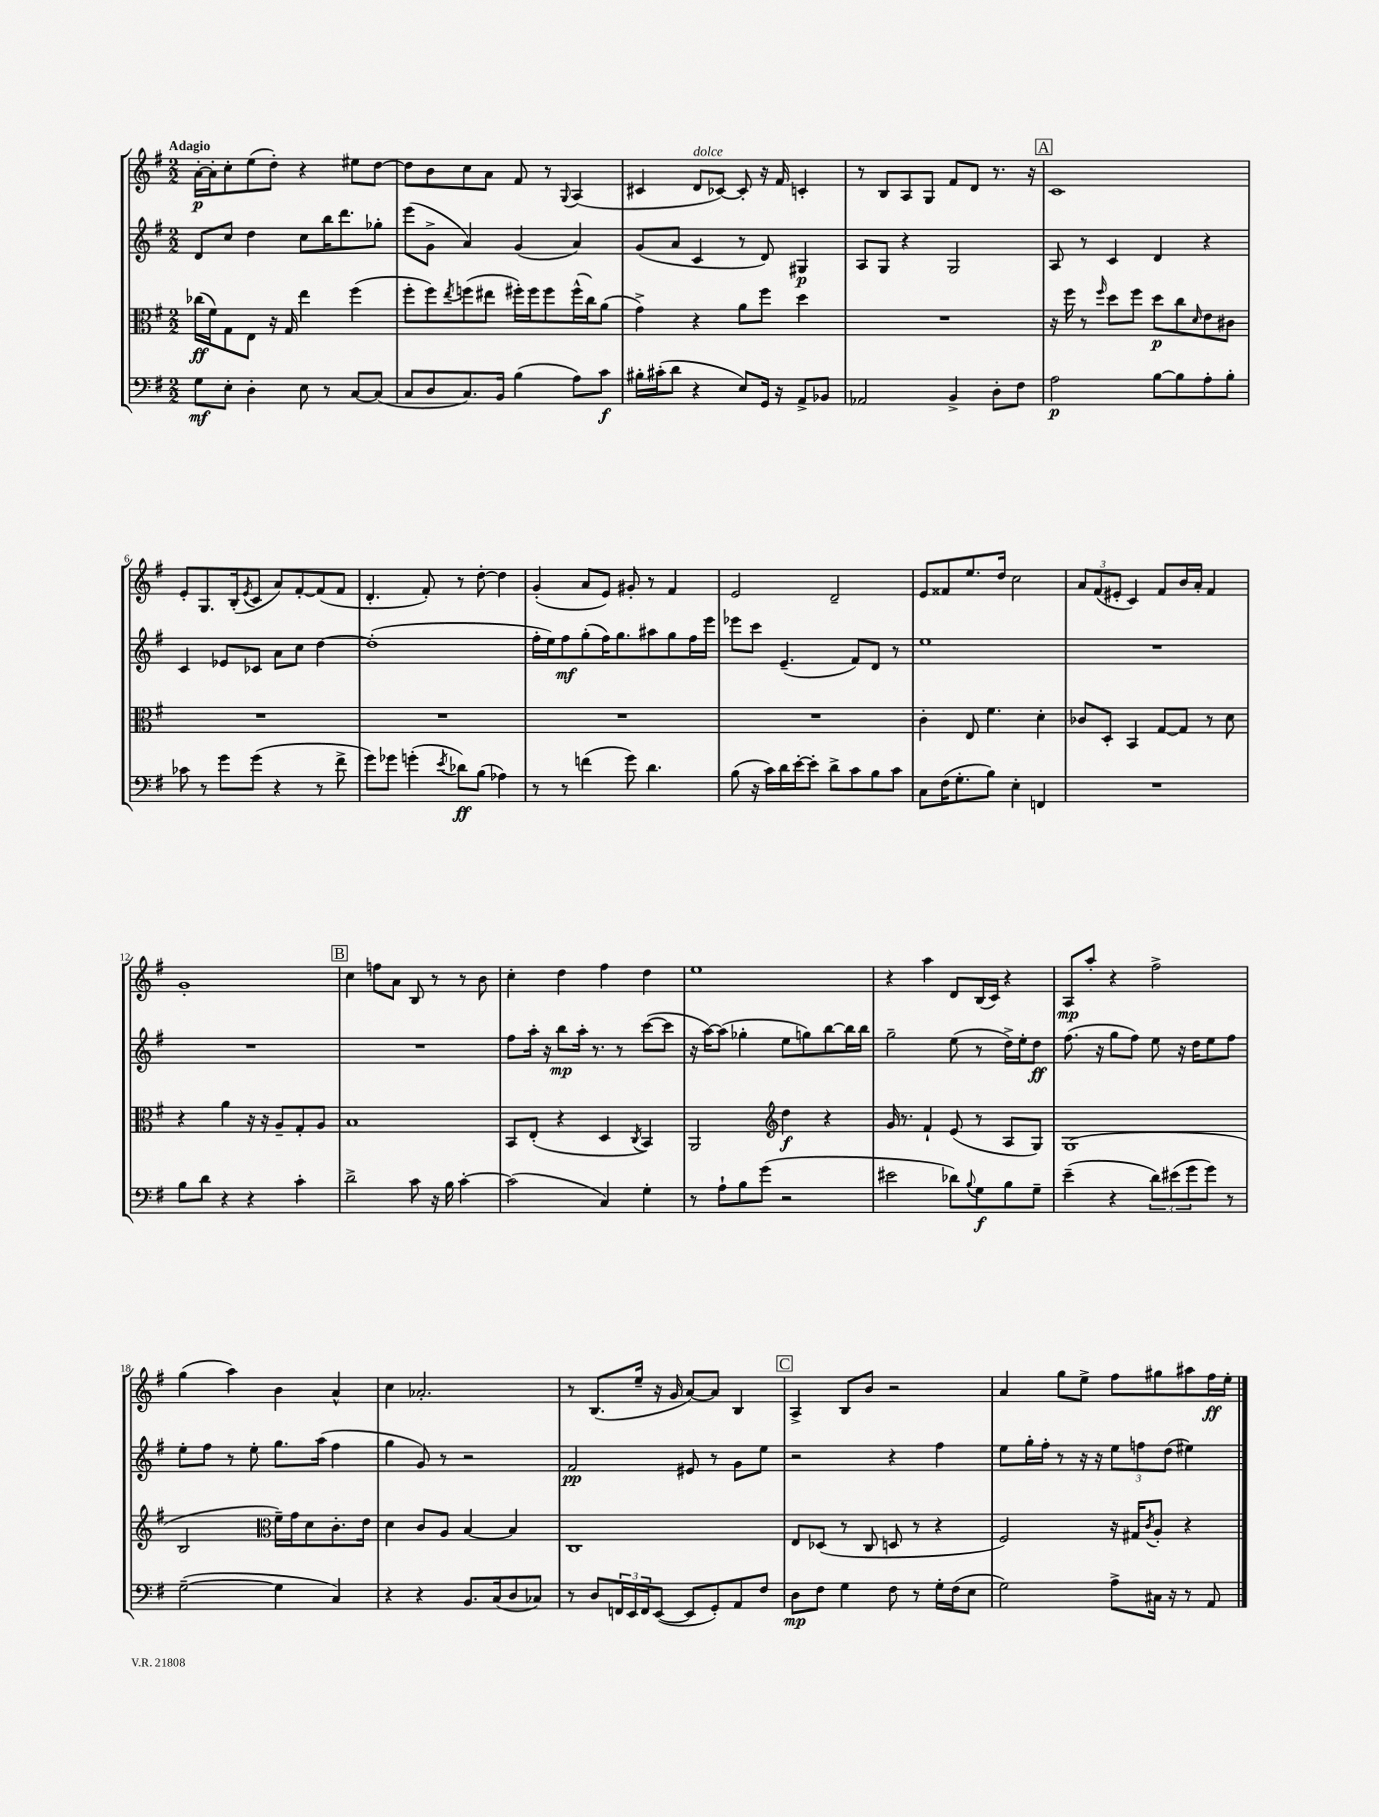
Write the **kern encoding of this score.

**kern	**kern	**kern	**kern
*staff4	*staff3	*staff2	*staff1
*clefF4	*clefC3	*clefG2	*clefG2
*k[f#]	*k[f#]	*k[f#]	*k[f#]
*M2/2	*M2/2	*M2/2	*M2/2
8G\L	(16cc-\LL	8d/L	[16a'\LL
.	16f#\J)	.	16a'\]J
8E'\J	8G\	8cc/J	8cc'\
4D'\	8E\J	4dd\	(8ee\
.	16r	.	8dd'\J)
.	16G/	.	.
8E\	4ee\	8cc\L	4r
8r	.	16bb\K	.
.	.	8.ddd\	.
[8C/L	(4ff#\	.	8ee#\L
(8C/]J	.	8gg-'\J	[8dd\J
=	=	=	=
8C/L	8ff#'\L	(8eee\L	8dd\]L
8D/	8ff#\)	8g^\J	8b\
.	8qee/	.	.
8.C/)	(8ff\	4a/)	8cc\
.	8ee#\J	.	8a\J
16BB/Jk	.	.	.
(4B\	16ff#'\LL)	(4g/	8f#/
.	16ff#\J	.	.
.	8ff#\	.	8r
.	.	.	8qqG/
8A\L)	(16ff#^^\L	4a/)	(4A/
.	16cc\J)	.	.
8c\J	(8a\J	.	.
=	=	=	=
16B#'\LL	4g^\)	(8g/L	4c#/
(16c#'\J	.	.	.
8d\J	.	8a/J	.
4r	4r	4c/	8d/L
.	.	.	[8c-/J)
8E/L)	8a\L	8r	8c-'/]
16GG/Jk	8ff#\J	8d/)	16r
16r	.	.	16f#/
8AA^/L	4dd\	4G#/	4c'/
8BB-/J	.	.	.
=	=	=	=
2AA-/	1r	8A/L	8r
.	.	8G/J	8B/L
.	.	4r	8A/
.	.	.	8G/J
4BB^/	.	2G/	8f#/L
.	.	.	8d/J
8D'\L	.	.	8.r
8F#\J	.	.	.
.	.	.	16r
=	=	=	=
2A\	16r	8A/	1c
.	16ff#\	.	.
.	8r	8r	.
.	16qqff#/	.	.
.	8dd\L	4c/	.
.	8ff#\J	.	.
[8B\L	8dd\L	4d/	.
8B\]	8cc\	.	.
.	16qqd/	.	.
8A'\	8e\	4r	.
8B'\J	8c#\J	.	.
=	=	=	=
8c-\	1r	4c/	8e'/L
8r	.	.	8.G/
8g\L	.	8e-/L	.
.	.	.	(16B'/k
.	.	.	8qe/
(8g\J	.	8c-/J	8c/J
4r	.	8a\L	8a/L)
.	.	8cc\J	[8f#'/
8r	.	[4dd\	(8f#/]
8f#^\	.	.	8f#/J
=	=	=	=
8g\L)	1r	(1dd']	4.d'/
8g-\J	.	.	.
(4g'\	.	.	.
.	.	.	8f#'/)
8qe/	.	.	.
8d-\L)	.	.	8r
(8B\J	.	.	[8dd'\
4A-\)	.	.	4dd\]
=	=	=	=
8r	1r	16ff#'\LL	(4g'/
.	.	16ee\J)	.
8r	.	8ff#\	.
(4f\	.	(8gg'\	8a/L
.	.	16ff#\K)	8e/J)
.	.	8.gg\	.
8g\)	.	.	8g#'/
4.d\	.	8aa#\	8r
.	.	8gg\	4f#/
.	.	16ff#\L	.
.	.	16eee\JJ	.
=	=	=	=
(8B\	1r	8eee-\L	2e/
16r	.	8ccc\J	.
16c\LL)	.	.	.
16d\	.	(4.e~/	.
[16e'\J	.	.	.
8e'\]J	.	.	.
8d^\L	.	.	2d~/
8c\	.	8f#/L)	.
8B\	.	8d/J	.
8c\J	.	8r	.
=	=	=	=
8C\L	4c'\	1ee	8e/L
(16F#\K	.	.	8f##/
8.G'\	.	.	.
.	8E/	.	8.ee/
8B\J)	4.f#\	.	.
.	.	.	16dd/Jk
4E'\	.	.	2cc\
4FF/	4d'\	.	.
=	=	=	=
1r	8c-/L	1r	12a/L
.	.	.	(12f#/
.	8D'/J	.	.
.	.	.	12e#'/J
.	4BB/	.	4c/)
.	[8G/L	.	8f#/L
.	8G/]J	.	16b/L
.	.	.	16a'/JJ
.	8r	.	4f#/
.	8d\	.	.
=	=	=	=
8B\L	4r	1r	1g'
8d\J	.	.	.
4r	4a\	.	.
4r	16r	.	.
.	16r	.	.
.	8A~/L	.	.
4c'\	8G'/	.	.
.	8A/J	.	.
=	=	=	=
2d^\	1B	1r	4cc\
.	.	.	8ff\L
.	.	.	8a\J
8c\	.	.	8B/
16r	.	.	8r
16B\	.	.	.
[4c'\	.	.	8r
.	.	.	8b\
=	=	=	=
(2c\]	8BB/L	8ff#\L	4cc'\
.	(8E'/J	16aa'\Jk	.
.	.	16r	.
.	4r	8bb\L	4dd\
.	.	16aa'\Jk	.
.	.	8.r	.
4C/)	4D/	.	4ff#\
.	.	8r	.
.	8qC/	.	.
4G'\	4BB/)	([8ccc\L	4dd\
.	.	8ccc\]J	.
=	=	=	=
8r	2AA/	16r	1ee
.	.	[16aa\LK)	.
8A`\L	.	(8aa\]J	.
8B\	.	4gg-'\	.
(8g\J	.	.	.
*	*clefG2	*	*
2r	4dd\	8ee\L	.
.	.	8gg\)	.
.	4r	[8bb\	.
.	.	16bb\]L	.
.	.	16bb\JJ	.
=	=	=	=
2e#\	16g/	2gg~\	4r
.	8.r	.	.
.	4f#`/	.	4aa\
8d-\L)	(8e/	(8ee\	8d/L
8qqB/	.	.	.
8G\	8r	8r	(16B/L
.	.	.	16c/JJ)
8B\	8A/L	16dd^\LL)	4r
.	.	16ee'\J	.
8G~\J	8G/J)	8dd\J	.
=	=	=	=
(4e~\	(1G	(8.ff#\	8A/L
.	.	.	8aa'/J
.	.	16r	.
4r	.	8gg\L	4r
.	.	8ff#\J)	.
12d\L)	.	8ee\	2ff#^\
(12e#\	.	.	.
.	.	16r	.
12g\	.	.	.
.	.	16dd\LK	.
8g\J)	.	8ee\	.
8r	.	8ff#\J	.
=	=	=	=
([2G~\	2B/	8ee'\L	(4gg\
.	.	8ff#\J	.
.	.	8r	4aa\)
.	.	8ee'\	.
*	*clefC3	*	*
4G\]	16f#~\LL)	8.gg\L	4b\
.	16g\J	.	.
.	8d\	.	.
.	.	(16aa\Jk	.
4C/)	8.c'\	4ff#\	4a^^/
.	16e\Jk	.	.
=	=	=	=
4r	4d\	4gg\	4cc\
4r	8c/L	8g/)	2.a-'/
.	8A/J	8r	.
8.BB/L	[4B/	2r	.
(16C/k	.	.	.
8D/	4B/]	.	.
8C-/J)	.	.	.
=	=	=	=
8r	1C	2f#/	8r
8D/L	.	.	(8.B/L
24FF/L	.	.	.
24EE/	.	.	.
.	.	.	16ee~/Jk
24FF/J	.	.	.
([8EE/J	.	.	16r
.	.	.	16g/
8EE/]L	.	8e#/	[8a/L)
8GG'/)	.	8r	8a/]J
8AA/	.	8g\L	4B/
8F#/J	.	8ee\J	.
=	=	=	=
8D\L	8E/L	2r	4A^/
8F#\J	(8D-/J	.	.
4G\	8r	.	8B/L
.	8C/	.	8b/J
8F#\	8D/	4r	2r
8r	8r	.	.
16G'\LL	4r	4ff#\	.
(16F#\J	.	.	.
8E\J	.	.	.
=	=	=	=
2G\)	2F#/)	8ee\L	4a/
.	.	16gg'\L	.
.	.	16ff#'\JJ	.
.	.	8r	8gg\L
.	.	16r	8ee^\J
.	.	16r	.
8A^\L	16r	12ee\L	8ff#\L
.	16G#/LK	.	.
.	.	12ff\	.
.	8qc/	.	.
16C#\Jk	8A'/J	.	8gg#\
.	.	(12dd\J	.
16r	.	.	.
8r	4r	4ee#\)	8aa#\
8AA/	.	.	16ff#\L
.	.	.	16ee'\JJ
==	==	==	==
*-	*-	*-	*-
